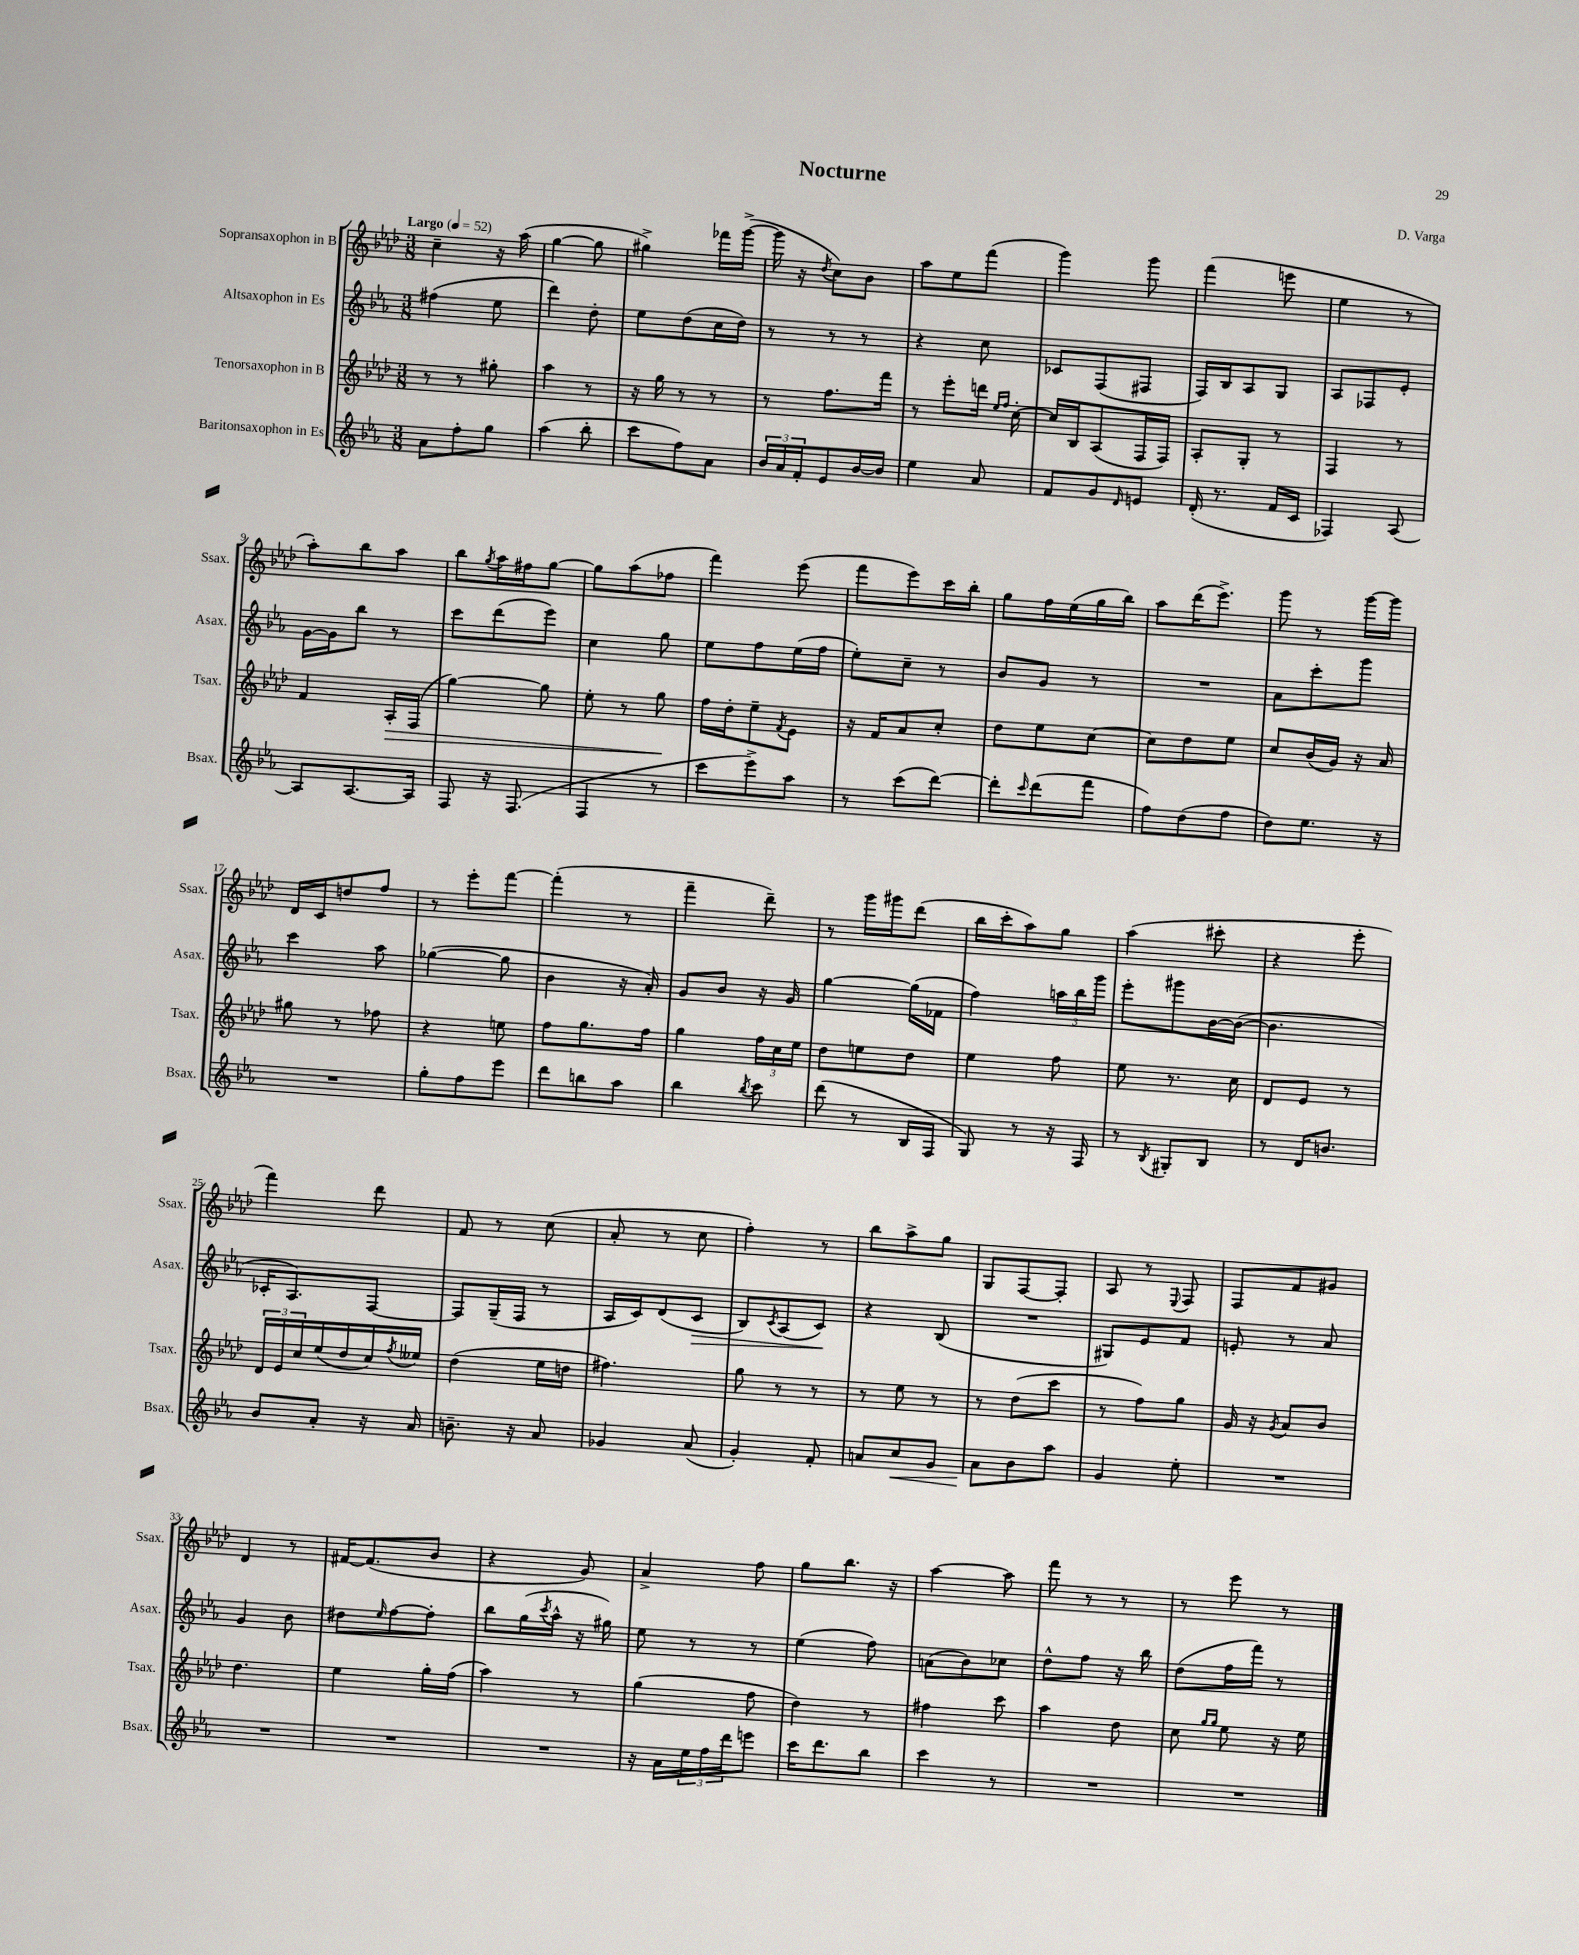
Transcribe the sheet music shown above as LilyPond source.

\header { title = "Nocturne" composer = "D. Varga" }
<<
\new StaffGroup <<
\new Staff = "s0" \with { instrumentName = "Sopransaxophon in B" shortInstrumentName = "Ssax." } {
    \clef treble \key aes \major \numericTimeSignature \time 3/8 \tempo "Largo" 4 = 52
    c''4-- r16 aes''16( |
    g''4~ g''8 |
    gis''4->) fes'''16 g'''16~->( |
    g'''16 r16 \acciaccatura { des''8 } c''8) bes'8 |
    aes''8 ees''8 f'''8( |
    g'''4) g'''8 |
    f'''4( e'''8 |
    ees''4 r8 |
    aes''8-.) bes''8 aes''8 |
    bes''8 \acciaccatura { g''8 } aes''16 fis''16 g''8~ |
    g''8 aes''8( fes''8 |
    f'''4) ees'''8( |
    f'''8 ees'''8) c'''16 bes''16-. |
    g''8 f''16 ees''16( g''16 bes''16) |
    aes''8 des'''16( ees'''8.->) |
    g'''8 r8 g'''16~ g'''16 |
    des'16 c'16 d''8 f''8 |
    r8 ees'''8-. f'''8~ |
    f'''4-.( r8 |
    f'''4-- des'''8--) |
    r8 g'''16 gis'''16 des'''8( |
    bes''16 c'''16-. aes''8) g''8 |
    aes''4( cis'''8-. |
    r4 ees'''8-. |
    f'''4) des'''8 |
    f'8 r8 c''8( |
    aes'8-. r8 c''8 |
    f''4-.) r8 |
    bes''8 aes''8-> g''8 |
    g8 f8~ f8-. |
    aes8 r8 \appoggiatura { ees8 } f8 |
    f8 f'8 gis'8 |
    des'4 r8 |
    fis'16~ fis'8.( bes'8 |
    r4 g'8) |
    aes'4-> f''8 |
    g''8 bes''8. r16 |
    aes''4~ aes''8 |
    f'''8 r8 r8 |
    r8 ees'''8 r8 \bar "|." |
}
\new Staff = "s1" \with { instrumentName = "Altsaxophon in Es" shortInstrumentName = "Asax." } {
    \clef treble \key ees \major \numericTimeSignature \time 3/8
    fis''4( ees''8 |
    d'''4) d''8-. |
    ees''8 d''8( c''16 d''16) |
    r8 r8 r8 |
    r4 c''8 |
    ces'8 f8( fis8 |
    f16) bes16 aes8 g8 |
    aes8 fes8 ees'8-. |
    g'16~ g'16 bes''8 r8 |
    c'''8 d'''8( ees'''8) |
    c''4 g''8 |
    ees''8 f''8 ees''16( f''16 |
    ees''8-.) c''8-- r8 |
    bes'8 g'8 r8 |
    R4. |
    aes'8 c'''8-. g'''8 |
    c'''4 aes''8 |
    ges''4~( ges''8 |
    bes'4 r16 aes'16-.) |
    g'8 bes'8 r16 g'16 |
    g''4~ g''16( fes'16 |
    f''4) \tuplet 3/2 { a''16 bes''16 g'''16 } |
    ees'''8-. gis'''8 bes'16~ bes'16~( |
    bes'4. |
    ces'16-. aes8.) f8~ |
    f8 g16--( f16 r8 |
    aes16 c'16) d'8( c'8\> |
    bes8) \acciaccatura { c'8 } aes8( c'8\!) |
    r4 bes8( |
    R4. |
    gis8) ees'8 f'8 |
    e'8-. r8 aes'8 |
    g'4 bes'8 |
    dis''8 \grace { ees''16 } f''8~ f''8-. |
    bes''8 g''16( \acciaccatura { c'''8 } aes''16-^ r16 gis''16) |
    ees''8 r8 r8 |
    ees''4( f''8) |
    a'8( bes'8) ces''8 |
    d''8-^ f''8 r16 bes''16 |
    d''8( f''16 f'''16) r8 \bar "|." |
}
\new Staff = "s2" \with { instrumentName = "Tenorsaxophon in B" shortInstrumentName = "Tsax." } {
    \clef treble \key aes \major \numericTimeSignature \time 3/8
    r8 r8 gis''8-. |
    aes''4 r8 |
    r16 g''16 r8 r8 |
    r8 f''8. f'''16 |
    r8 ees'''8-. d'''16 \grace { ees''16 f''16 } c''16~-. |
    c''16 bes16 aes8( f16 f16) |
    aes8-. g8-. r8 |
    f4 r8 |
    f'4 aes16-.\> f16( |
    g''4~) g''8 |
    ees''8-. r8 g''8\! |
    f''16 des''16-. ees''8-- \acciaccatura { f'8 } ees'8 |
    r16 f'16 aes'8 c''8-. |
    des''8 ees''8 c''8~ |
    c''8 des''8 ees''8 |
    c''8 bes'16( g'16) r16 aes'16 |
    gis''8 r8 fes''8 |
    r4 e''8 |
    f''8 g''8. f''16 |
    g''4 \tuplet 3/2 { f''16 c''16 ees''16 } |
    des''8 e''8 des''8 |
    ees''4 f''8 |
    ees''8 r8. c''16 |
    des'8 ees'8 r8 |
    \tuplet 3/2 { des'16 ees'16 c''16 } ees''16( des''16 c''16) \acciaccatura { f''8 } eeses''16 |
    des''4( ees''16 d''16 |
    fis''4.) |
    g''8 r8 r8 |
    r8 ees''8 r8 |
    r8 des''8( c'''8 |
    r8 f''8) g''8 |
    g'16 r16 \acciaccatura { g'8 } aes'8 bes'8 |
    des''4. |
    ees''4 g''16-. f''16( |
    aes''4) r8 |
    g''4( f''8 |
    des''4) r8 |
    fis''4 c'''8 |
    aes''4 des''8 |
    c''8 \grace { g''16 g''16 } ees''8 r16 ees''16 \bar "|." |
}
\new Staff = "s3" \with { instrumentName = "Baritonsaxophon in Es" shortInstrumentName = "Bsax." } {
    \clef treble \key ees \major \numericTimeSignature \time 3/8
    aes'8 f''8-. g''8 |
    aes''4( bes''8-. |
    c'''8 f''8) aes'8 |
    \tuplet 3/2 { bes'16 aes'16 f'16-. } ees'8 bes'16~ bes'16 |
    ees''4 aes'8 |
    f'8 g'8 \grace { d'16 } e'8 |
    d'16-.( r8. f'16 c'16 |
    fes4) aes8~ |
    aes8 aes8.~ aes16 |
    f8 r16 f8.( |
    f4 r8 |
    c'''8 ees'''8->) aes''8 |
    r8 c'''8( d'''8~) |
    d'''8-. \grace { c'''16 } d'''8( f'''8 |
    f''8) d''8( f''8 |
    d''8) ees''8. r16 |
    R4. |
    g''8-. f''8 ees'''8 |
    d'''8 b''8 aes''8 |
    bes''4 \acciaccatura { bes''8 } c'''8 |
    d'''8( r8 bes16 f16 |
    g8) r8 r16 f16 |
    r8 \acciaccatura { bes8 } gis8-. bes8 |
    r8 d'16 b'8. |
    bes'8 aes'8-. r16 aes'16 |
    b'8.-- r16 aes'8 |
    ges'4 aes'8( |
    g'4-.) f'8-. |
    a'8 c''8\< g'8 |
    aes'8\! bes'8 aes''8 |
    g'4 ees''8-. |
    R4. |
    R4. |
    R4. |
    R4. |
    r16 aes'16 \tuplet 3/2 { ees''16 f''16 d'''16 } e'''8 |
    c'''16 d'''8. bes''8 |
    c'''4 r8 |
    R4. |
    R4. \bar "|." |
}
>>
>>
